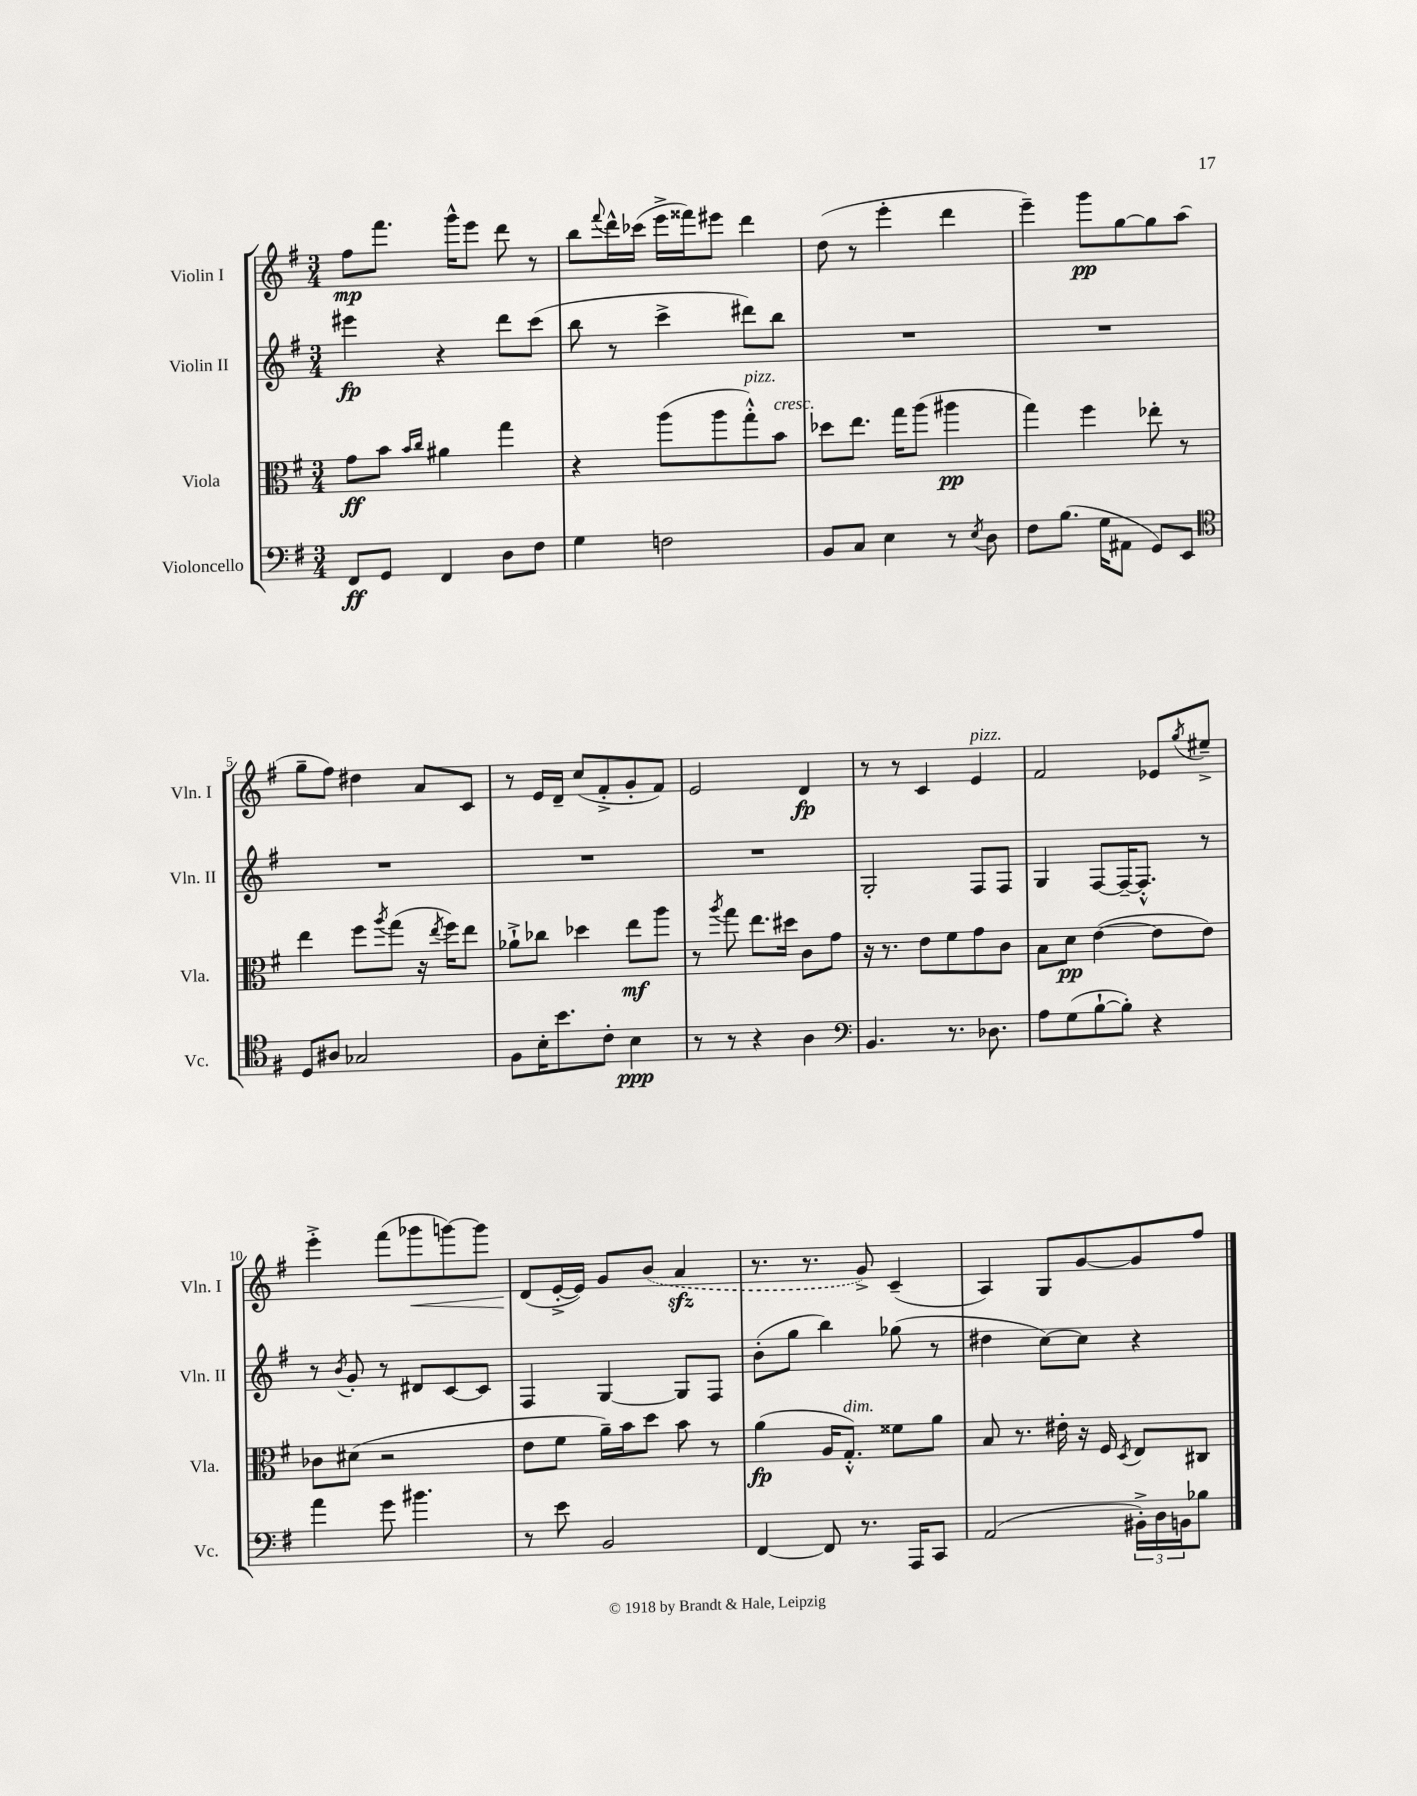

**kern	**dynam	**kern	**dynam	**kern	**dynam	**kern	**dynam
*part4	*part4	*part3	*part3	*part2	*part2	*part1	*part1
*staff4	*staff4	*staff3	*staff3	*staff2	*staff2	*staff1	*staff1
*I"Violoncello	*	*I"Viola	*	*I"Violin II	*	*I"Violin I	*
*I'Vc.	*	*I'Vla.	*	*I'Vln. II	*	*I'Vln. I	*
*clefF4	*	*clefC3	*	*clefG2	*	*clefG2	*
*k[f#]	*	*k[f#]	*	*k[f#]	*	*k[f#]	*
*M3/4	*	*M3/4	*	*M3/4	*	*M3/4	*
=1	=1	=1	=1	=1	=1	=1	=1
8FF#/L	ff	8g\L	ff	4eee#X\	fp	8ff#\L	mp
8GG/J	.	8b\J	.	.	.	8.fff#\J	.
.	.	16qqb/LL	.	.	.	.	.
.	.	16qqcc/JJ	.	.	.	.	.
4FF#/	.	4a#X\	.	4r	.	.	.
.	.	.	.	.	.	16ggg^^\KL	.
.	.	.	.	.	.	8eee\J	.
8D\L	.	4gg\	.	8ddd\L	.	8ddd\	.
8F#\J	.	.	.	(8ccc\J	.	8r	.
=2	=2	=2	=2	=2	=2	=2	=2
4G\	.	4r	.	8bb\	.	8bb\L	.
.	.	.	.	.	.	8qqfff#/	.
.	.	.	.	8r	.	16ddd^^\L	.
.	.	.	.	.	.	(16ccc-X\JJ	.
2Fn\	.	(8aa\L	.	4ccc^\	.	16eee^\LL	.
.	.	.	.	.	.	16fff##X\J)	.
.	.	8aa\	.	.	.	8eee#X\J	.
!	!	!LO:TX:a:i:t=pizz.	!	!	!	!	!
.	.	8gg'^^\)	.	8ddd#X\L)	.	4ddd\	.
!	!	!LO:TX:a:i:t=cresc.	!	!	!	!	!
.	.	8b\J	.	8bb\J	.	.	.
=3	=3	=3	=3	=3	=3	=3	=3
8BB/L	.	8dd-X\L	.	2.r	.	(8dd\	.
8C/J	.	8.ee\J	.	.	.	8r	.
4E\	.	.	.	.	.	4eee'\	.
.	.	16gg\KL	.	.	.	.	.
.	.	(8aa\J	.	.	.	.	.
8r	.	4aa#X\	pp	.	.	4ddd\	.
8qE/	.	.	.	.	.	.	.
8D\	.	.	.	.	.	.	.
=4	=4	=4	=4	=4	=4	=4	=4
8F#\L	.	4gg\)	.	2.r	.	4eee~\)	.
(8.B\J	.	.	.	.	.	.	.
.	.	4ff#\	.	.	.	8ggg\L	pp
16G\KL	.	.	.	.	.	.	.
8AA#X\J	.	.	.	.	.	[8gg\	.
8GG/L)	.	8ee-X'\	.	.	.	8gg\]	.
8EE/J	.	8r	.	.	.	(8aa\J	.
!!LO:LB:g=z
=5	=5	=5	=5	=5	=5	=5	=5
*clefC4	*	*	*	*	*	*	*
8D/L	.	4ee\	.	2.r	.	8gg~\L	.
8A#X/J	.	.	.	.	.	8ff#\J)	.
2G-X/	.	8ff#\L	.	.	.	4dd#X\	.
.	.	8qaa/	.	.	.	.	.
.	.	(8gg\J	.	.	.	.	.
.	.	16r	.	.	.	8a/L	.
.	.	8qee/	.	.	.	.	.
.	.	16ff#\KL)	.	.	.	.	.
.	.	8ee\J	.	.	.	8c/J	.
=6	=6	=6	=6	=6	=6	=6	=6
8F#\L	.	8a-X`^\L	.	2.r	.	8r	.
16B'\K	.	8cc-X\J	.	.	.	16e/LL	.
8.b\	.	.	.	.	.	16d~/JJ	.
.	.	4dd-X\	.	.	.	(8cc/L	.
8c'\J	.	.	.	.	.	8f#'^/	.
4B\	ppp	8ee\L	mf	.	.	8g'/	.
.	.	8aa\J	.	.	.	8f#/J)	.
=7	=7	=7	=7	=7	=7	=7	=7
8r	.	8r	.	2.r	.	2e/	.
.	.	8qaa/	.	.	.	.	.
8r	.	8gg\	.	.	.	.	.
4r	.	8.ee\L	.	.	.	.	.
.	.	16dd#X\Jk	.	.	.	.	.
4A\	.	8c\L	.	.	.	4d/	fp
.	.	8g\J	.	.	.	.	.
=8	=8	=8	=8	=8	=8	=8	=8
*clefF4	*	*	*	*	*	*	*
4.BB/	.	16r	.	2G'/	.	8r	.
.	.	8.r	.	.	.	.	.
.	.	.	.	.	.	8r	.
.	.	8e\L	.	.	.	4c/	.
8.r	.	8f#\	.	.	.	.	.
!	!	!	!	!	!	!LO:TX:a:i:t=pizz.	!
.	.	8g\	.	8F#/L	.	4e/	.
8.D-X\	.	.	.	.	.	.	.
.	.	8c\J	.	8F#/J	.	.	.
=9	=9	=9	=9	=9	=9	=9	=9
8A\L	.	8B\L	.	4G/	.	2f#/	.
(8G\	.	8d\J	pp	.	.	.	.
[8B`\	.	([4e\	.	[8F#/L	.	.	.
8B'\J])	.	.	.	16F#~/K_	.	.	.
.	.	.	.	8.F#'^^/J]	.	.	.
4r	.	8e\L]	.	.	.	8e-X/L	.
.	.	.	.	.	.	8qgg/	.
.	.	8e\J)	.	8r	.	8ee#X~^/J	.
!!LO:LB:g=z
=10	=10	=10	=10	=10	=10	=10	=10
4a\	.	8c-X\L	.	8r	.	4eee'^\	.
.	.	.	.	8qb/	.	.	.
.	.	(8d#X\J	.	8g'/	.	.	.
8g\	.	2r	.	8r	.	(8fff#\L	.
!	!	!	!	!	!	!	!LO:HP:b
4.b#X\	.	.	.	8d#X/L	.	8ggg-X\	<
.	.	.	.	[8c/	.	[8gggn\)	.
.	.	.	.	8c/J]	.	8ggg\J]	.
=11	=11	=11	=11	=11	=11	=11	=11
8r	.	8e\L	.	4F#/	.	(8d/L	.
8e\	.	8f#\J	.	.	.	[16e'^/L	[
.	.	.	.	.	.	16e/JJ])	.
2BB/	.	16a~\LL)	.	[4G/	.	8g/L	.
.	.	16b\J	.	.	.	.	.
.	.	8dd\J	.	.	.	(8b/J	.
.	.	8b\	.	8G/L]	.	4azz/	.
.	.	8r	.	8F#/J	.	.	.
=12	=12	=12	=12	=12	=12	=12	=12
[4FF#/	.	(4a\	fp	(8b'\L	.	8.r	.
.	.	.	.	8gg\J	.	.	.
.	.	.	.	.	.	8.r	.
8FF#/]	.	16A/KL	.	4bb\)	.	.	.
!	!	!LO:TX:a:i:t=dim.	!	!	!	!	!
.	.	8.G'^^/J)	.	.	.	.	.
8.r	.	.	.	.	.	8g^/)	.
.	.	8f##X\L	.	(8gg-X\	.	(4c~/	.
16AAA/KL	.	.	.	.	.	.	.
8CC/J	.	8a\J	.	8r	.	.	.
=13	=13	=13	=13	=13	=13	=13	=13
(2AA/	.	8B/	.	4dd#X\	.	4A/)	.
.	.	8.r	.	.	.	.	.
.	.	.	.	[8cc\L)	.	8G/L	.
.	.	16e#X'\	.	.	.	.	.
.	.	16r	.	8cc\J]	.	[8g/	.
.	.	16F#/	.	.	.	.	.
.	.	8qD/	.	.	.	.	.
24BB#X'^\LL)	.	8E/L	.	4r	.	8g/]	.
24D\	.	.	.	.	.	.	.
24BBn\J	.	.	.	.	.	.	.
8B-X\J	.	8C#X/J	.	.	.	8ff#/J	.
==	==	==	==	==	==	==	==
*-	*-	*-	*-	*-	*-	*-	*-
